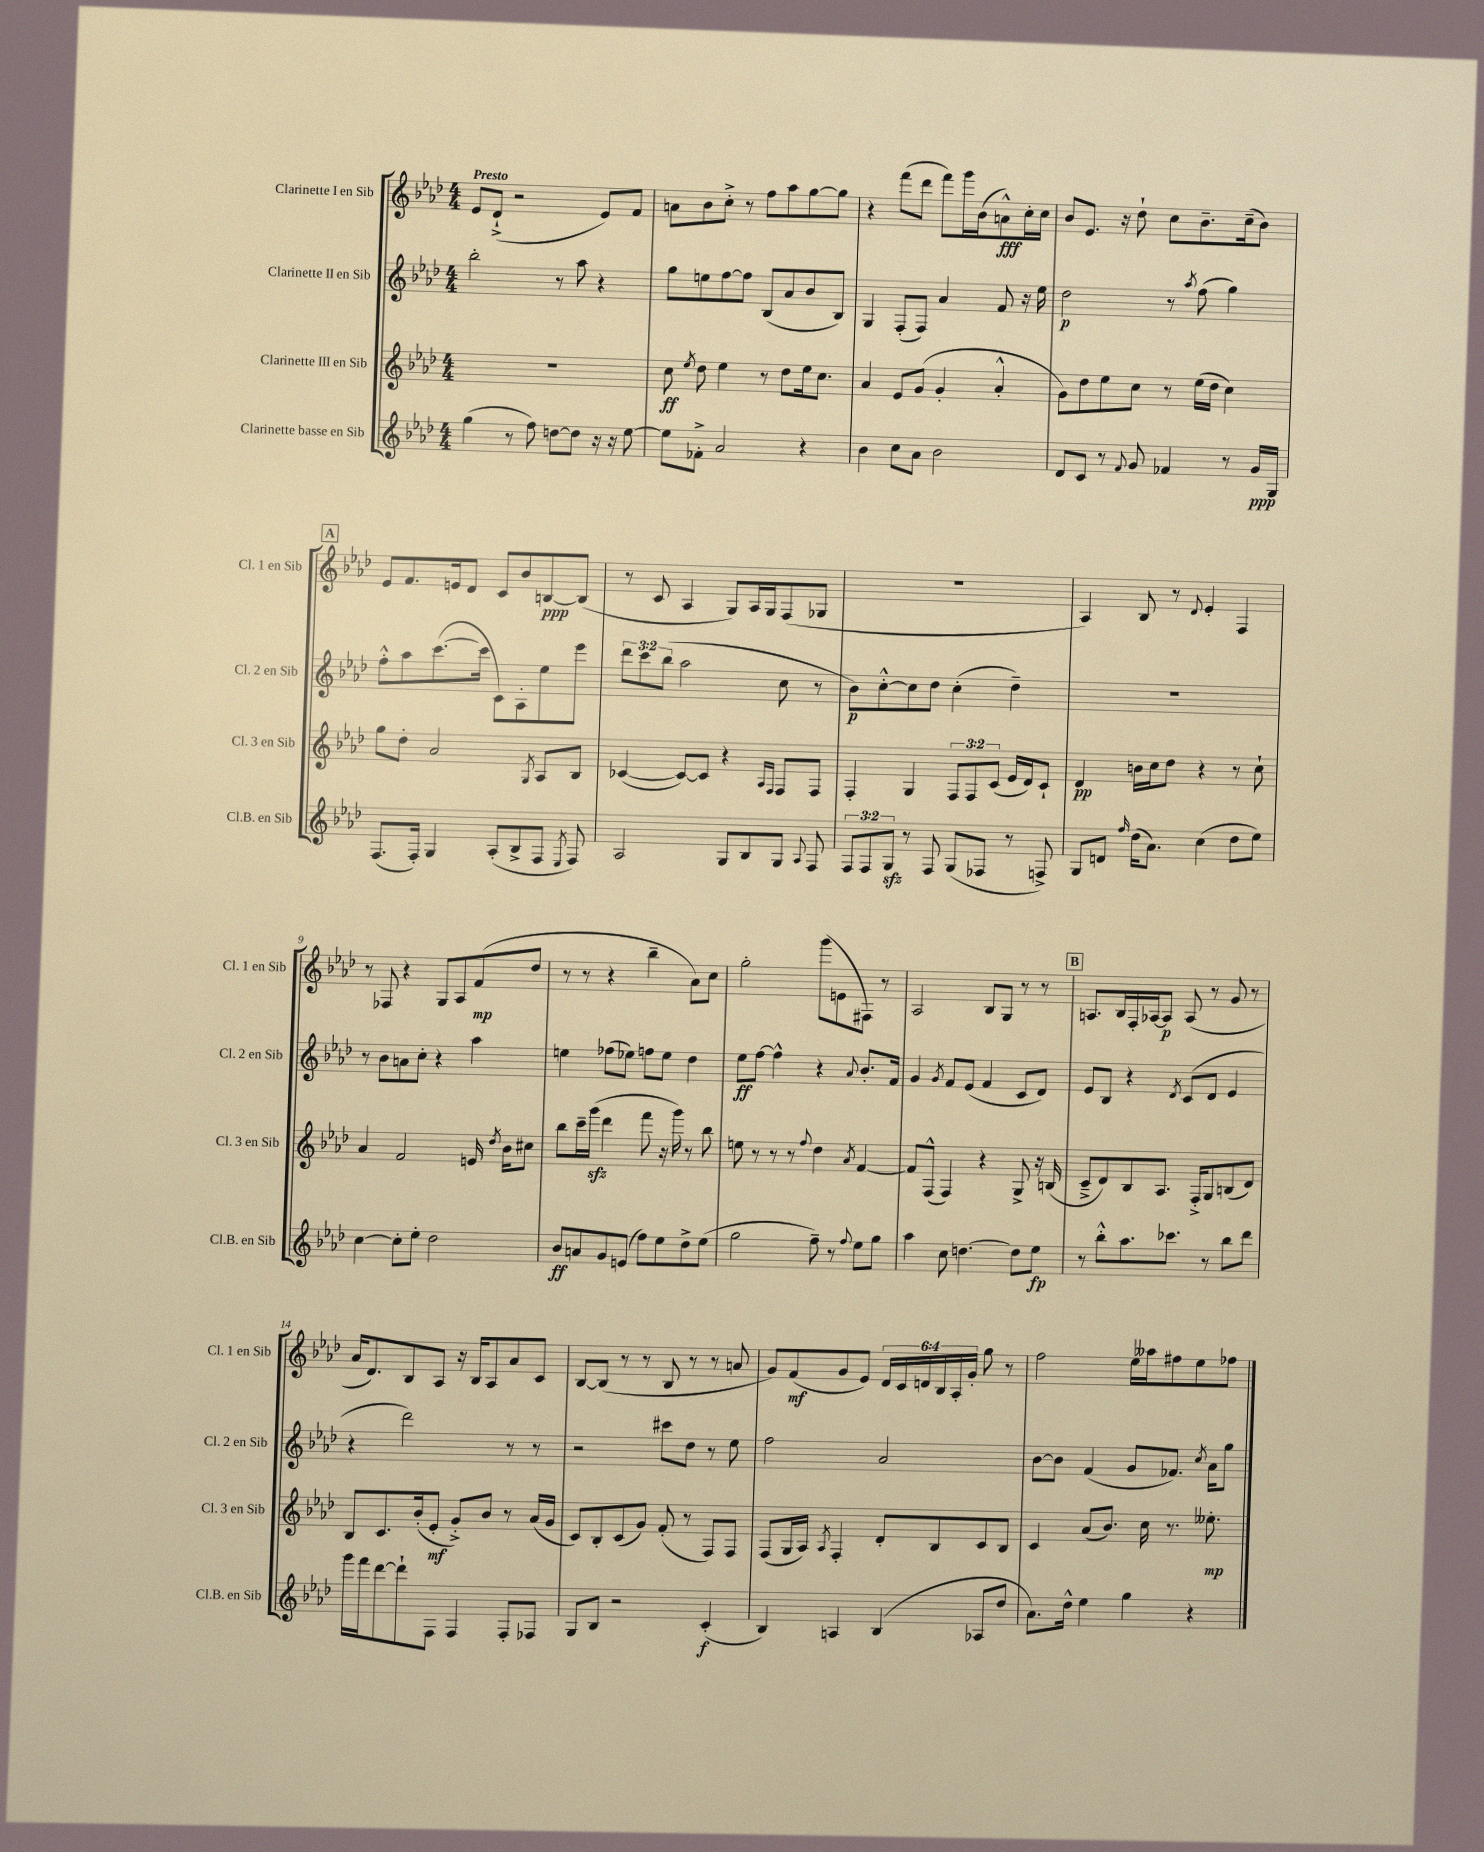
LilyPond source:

<<
\new StaffGroup <<
\new Staff = "s0" \with { instrumentName = "Clarinette I en Sib" shortInstrumentName = "Cl. 1 en Sib" } {
    \clef treble \key aes \major \numericTimeSignature \time 4/4 \override Staff.TupletNumber.text = #tuplet-number::calc-fraction-text \tempo "Presto"
    \autoBeamOff ees'8[ des'8]-!->( r2 ees'8[) f'8] |
    a'8[ bes'8 c''8]-.-> r8 f''8[ aes''8 g''8~ g''8] |
    r4 f'''8[( des'''8] f'''8[) g'''16 bes'16( a'8-^\fff) c''16-. c''16] |
    bes'8[ ees'8.] r16 des''8-! c''8[ bes'8.-- c''16--( bes'8]) |
    \mark \markup { \box "A" } ees'8[ f'8. e'16 des'8] c'8[ bes'8 b8~\ppp b8]( |
    r8 c'8 aes4 g8[) aes16 g16 f8( ges8] |
    R1 |
    aes4) bes8 r8 \appoggiatura { des'8 } ees'4-. f4 |
    r8 fes8 r4 g8[ aes8 f'8\mp( des''8] |
    r8 r8 r4 bes''4-- aes'8[) c''8] |
    g''2-. g'''8[( e'8 fis8]) r8 |
    aes2 bes8[ g8] r8 r8 |
    \mark \markup { \box "B" } a8.[ bes16 f16-. aes16~ aes8]\p aes8( r8 g'8 r8 |
    aes'16[ des'8.) bes8 aes8] r16 bes16[ aes8 aes'8 c'8] |
    bes8[~ bes8]( r8 r8 bes8 r8 r8 a'8 |
    g'8[) f'8\mf( g'8 ees'8]) \tuplet 6/4 { des'16[ c'16 d'16 bes16 aes16-. g'16]-. } g''8 r8 |
    f''2 ees''16[ aeses''16 fis''8 ees''8 fes''8] \bar "|." |
}
\new Staff = "s1" \with { instrumentName = "Clarinette II en Sib" shortInstrumentName = "Cl. 2 en Sib" } {
    \clef treble \key aes \major \numericTimeSignature \time 4/4 \override Staff.TupletNumber.text = #tuplet-number::calc-fraction-text
    \autoBeamOff bes''2-. r8 aes''8 r4 |
    g''8[ e''8 f''8~ f''8] bes8[( aes'8 bes'8 bes8]) |
    g4 f8[-.( f8]) aes'4 f'8 r16 ees''16 |
    des''2\p r8 \acciaccatura { aes''8 } f''8( g''4) |
    \mark \markup { \box "A" } f''8[-.-^ aes''8 c'''8.~( c'''16] c'8[) aes8-. ees''8 ees'''8] |
    \tuplet 3/2 { des'''8[ c'''8 bes''8]( } aes''2 c''8 r8 |
    bes'8[\p) c''8~-.-^ c''8 des''8] c''4-.( des''4--) |
    R1 |
    r8 bes'8[ a'8 c''8]-. r4 aes''4 |
    e''4 fes''8[( ees''8]) f''8[ ees''8] des''4 |
    ees''8[\ff f''8]~ f''4-^ r4 \appoggiatura { aes'8 } bes'8.[-. f'16] |
    g'4 \acciaccatura { g'8 } f'8[ ees'8]( f'4 c'8[ des'8]) |
    \mark \markup { \box "B" } ees'8[ bes8] r4 \acciaccatura { des'8 } c'8[( des'8] ees'4 |
    r4 des'''2) r8 r8 |
    r2 cis'''8[ des''8] r8 ees''8 |
    f''2 aes'2 |
    bes'8[~ bes'8] f'4( g'8[ fes'8.]) \acciaccatura { c''8 } aes'16[ g''8] \bar "|." |
}
\new Staff = "s2" \with { instrumentName = "Clarinette III en Sib" shortInstrumentName = "Cl. 3 en Sib" } {
    \clef treble \key aes \major \numericTimeSignature \time 4/4 \override Staff.TupletNumber.text = #tuplet-number::calc-fraction-text
    \autoBeamOff R1 |
    c''8\ff \acciaccatura { ees''8 } des''8 ees''4 r8 des''8[ ees''16 c''8.] |
    aes'4 ees'8[ g'8]( g'4-. aes'4-.-^ |
    g'8[) des''8 ees''8 c''8] r8 ees''16[( des''16] c''4) |
    \mark \markup { \box "A" } g''8[ des''8]-. aes'2 \acciaccatura { g8 } aes8[ bes8] |
    ces'4~( ces'8[~) ces'8] r4 \grace { aes16[ f16] } f8[ f8] |
    f4-. g4 \tuplet 3/2 { f8[ f8 c'8]( } ees'16[ des'16) c'8]-! |
    des'4\pp b'16[ c''16 des''8] r4 r8 c''8-! |
    aes'4 f'2 e'16 \acciaccatura { des''8 } bes'16[ cis''8] |
    bes''8[ c'''16-- g'''16]\sfz( des'''4 f'''8 r16 g'''16) r8 bes''8 |
    e''8 r8 r8 r8 \appoggiatura { f''8 } des''4 \acciaccatura { aes'8 } f'4~ |
    f'8[ f8]-^( f4) r4 g8-> r16 b16( |
    \mark \markup { \box "B" } c'8[---> des'8) bes8 aes8.] f16[-.-> g8 b8( des'8]) |
    bes8[ c'8. bes'16-.( ees'8]-.\mf g'8[-.->) bes'8] r8 aes'16[( g'16] |
    c'8[) bes8-. c'8( g'8]) f'8-.( r8 f8[) f8] |
    f8[( g16 aes16]) \acciaccatura { aes8 } f4-. des'8[-. bes8 c'8 bes8] |
    c'4 aes'8[( bes'8.]) c''16 r8. eeses''8.-.\mp \bar "|." |
}
\new Staff = "s3" \with { instrumentName = "Clarinette basse en Sib" shortInstrumentName = "Cl.B. en Sib" } {
    \clef treble \key aes \major \numericTimeSignature \time 4/4 \override Staff.TupletNumber.text = #tuplet-number::calc-fraction-text
    \autoBeamOff g''4( r8 f''8) d''8[~ d''8] r16 r16 ees''8~ |
    ees''8[ fes'8]-.-> aes'2 r4 |
    bes'4 c''8[ aes'8] bes'2 |
    des'8[ c'8] r8 \appoggiatura { f'8 } g'8 fes'4 r8 g'16[\ppp g16] |
    \mark \markup { \box "A" } f8.[( f16]-.) g4 aes8[-.( bes8-> f8] \acciaccatura { ees8 } f8) |
    aes2 g8[ bes8 g8] \appoggiatura { aes8 } f8 |
    \tuplet 3/2 { f8[ f8 g8]\sfz } r8 f8 g8[( fes8] r8 f8->) |
    g8[ d'8] \grace { f''16 } des''16[( aes'8.]) c''4( des''8[ ees''8]) |
    c''4~ c''8[-. ees''8]-. des''2 |
    bes'8[\ff a'8 g'8 e'8]( f''8[) ees''8 des''8-> ees''8]( |
    g''2 f''8--) r8 \appoggiatura { f''8 } ees''8[ g''8] |
    aes''4 c''8 d''4.~ d''8[ ees''8]\fp |
    \mark \markup { \box "B" } r8 bes''8[-.-^ aes''8. ces'''8.] r8 bes''8[ des'''8] |
    g'''16[ f'''16 des'''8~ des'''8-! f8] f4 f8[-. fes8] |
    g8[ bes8] r2 c'4-.\f( |
    bes4) a4 bes4( aes8[ des''8] |
    aes'8.[) des''16]-^ ees''4 g''4 r4 \bar "|." |
}
>>
>>
